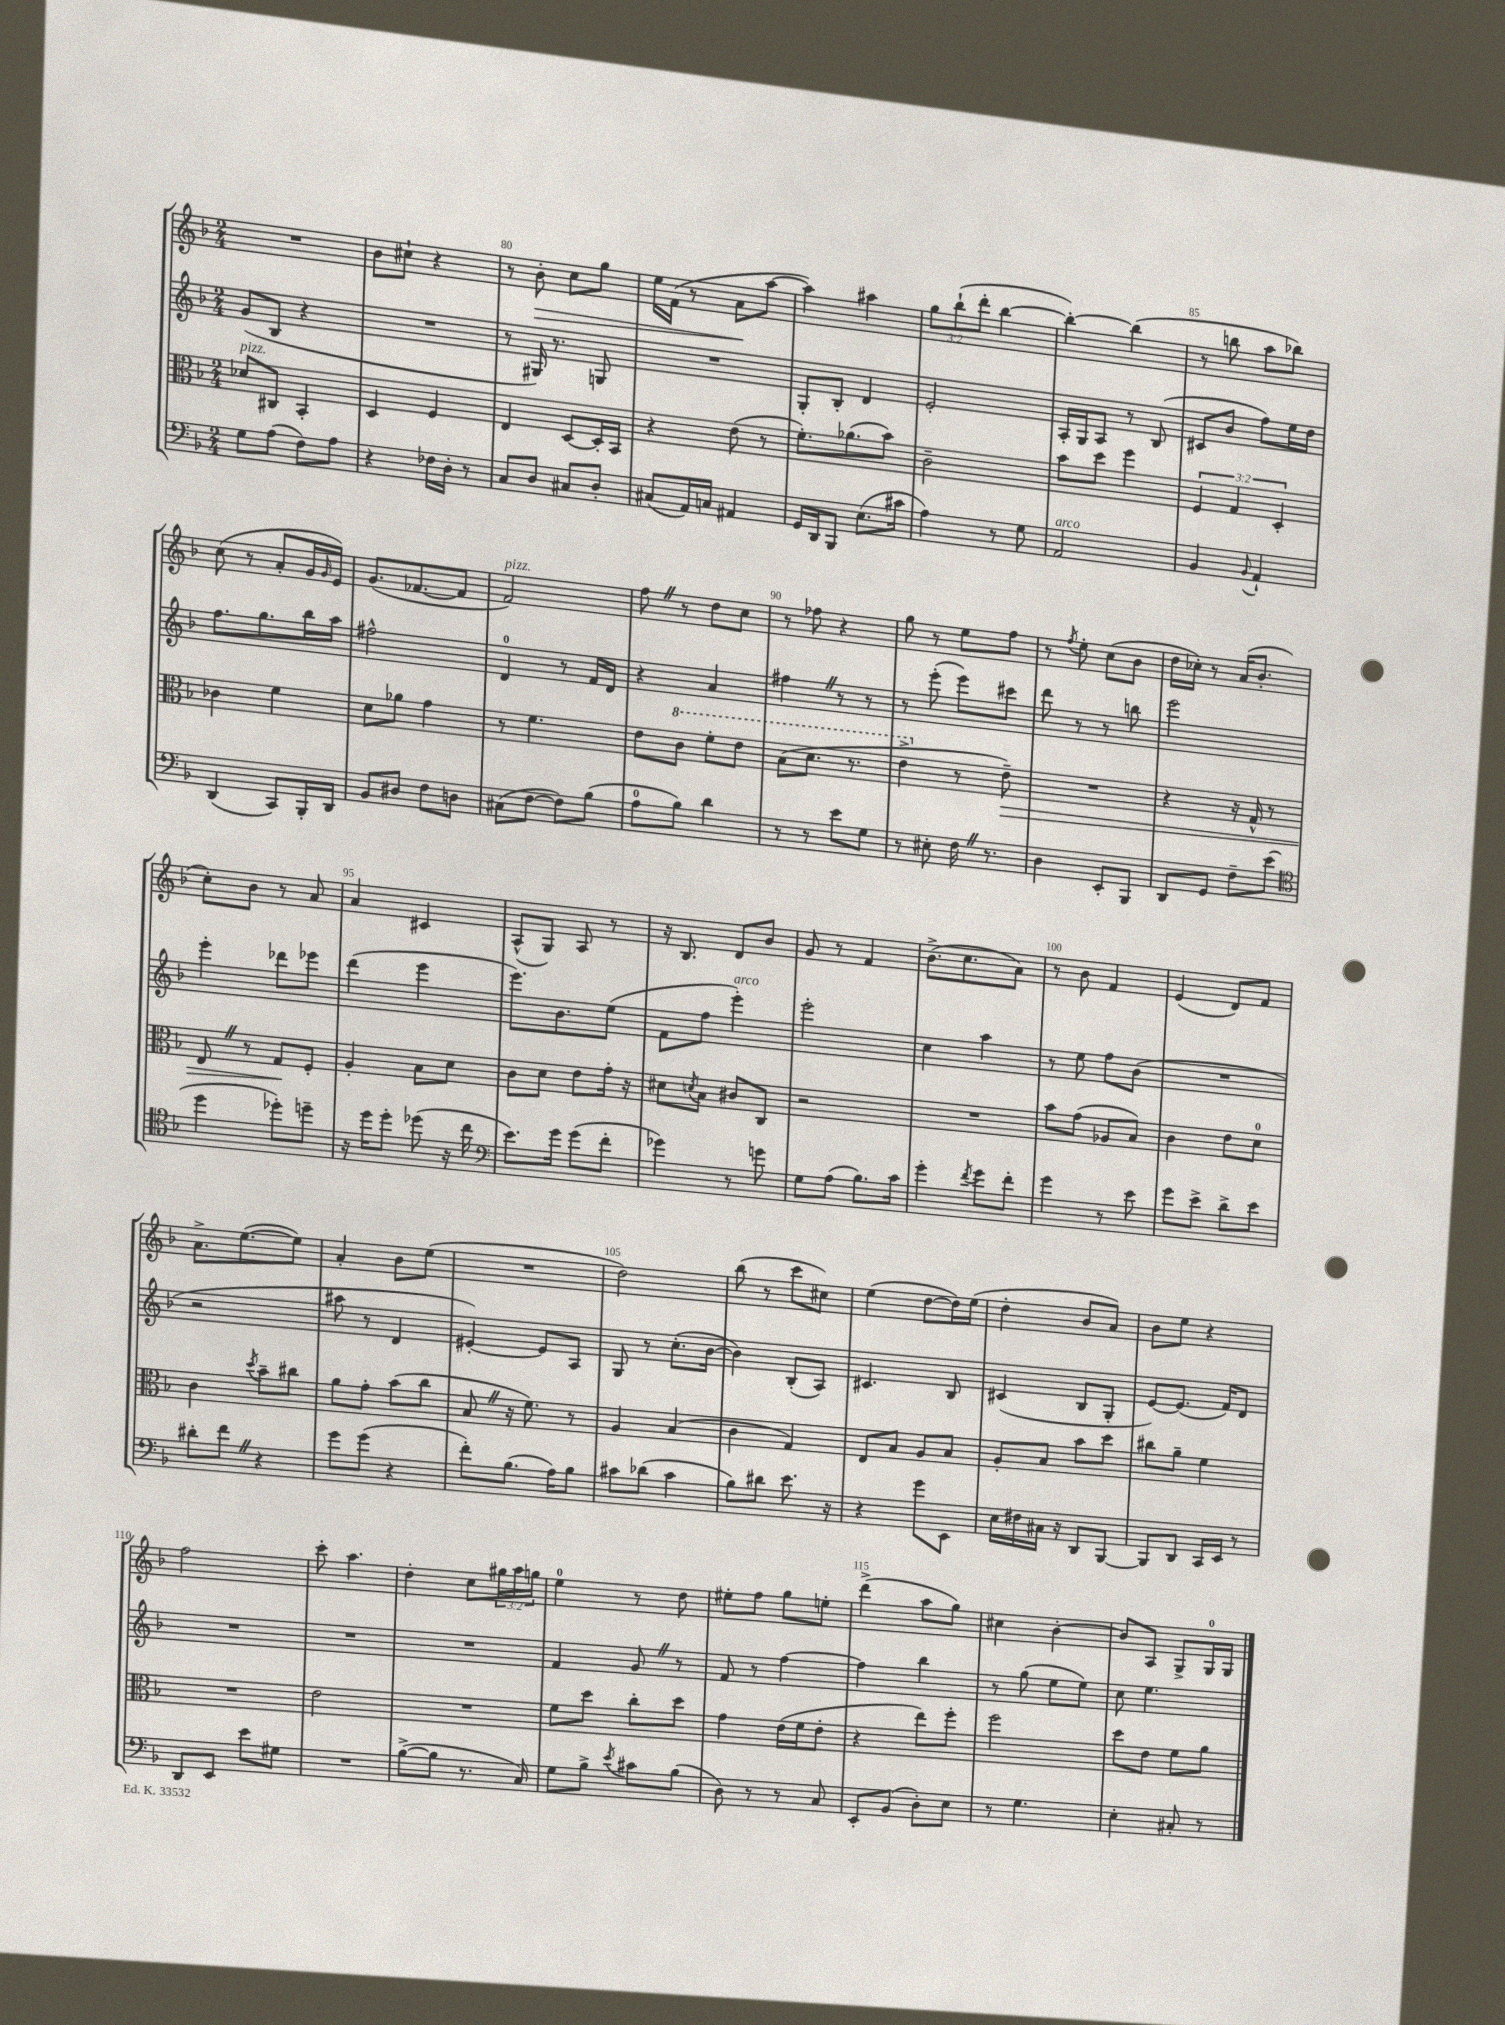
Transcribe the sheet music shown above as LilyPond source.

<<
\new StaffGroup <<
\new Staff = "s0" {
    \clef treble \key f \major \numericTimeSignature \time 2/4 \override Staff.TupletNumber.text = #tuplet-number::calc-fraction-text
    R2 |
    bes'8 cis''8-! r4 |
    r8 bes'8-.\> c''8 g''8 |
    e''16 f'16( r8 a'8\! a''8~ |
    a''4) ais''4 |
    \tuplet 3/2 { g''8 bes''8-!( d'''8-. } bes''4~ |
    bes''4~-.) bes''4( |
    r8 b''8 a''8 bes''8) |
    c''8( r8 a'8-. g'16 \grace { g'16 } e'16) |
    g'8.( fes'8.~ fes'8 |
    f'2^\markup { \italic "pizz." }) |
    f''8 \once \override BreathingSign.text = \markup { \musicglyph "scripts.caesura.straight" } \breathe r8 d''8 c''8 |
    r8 fes''8 r4 |
    g''8 r8 e''8 f''8 |
    r8 \acciaccatura { f''8 } e''8-. c''8( bes'8 |
    d''16 ces''16-.) r8 a'16( bes'8.-. |
    c''8-.) bes'8 r8 a'8 |
    a'4 cis'4 |
    a8-^( g8) a8 r8 |
    r16 bes8. d'8 bes'8 |
    g'8 r8 f'4 |
    bes'8.->( c''8. a'8) |
    r8 bes'8 f'4 |
    e'4( d'8) f'8 |
    a'8.-> e''8.~( e''8) |
    a'4-. bes'8 e''8( |
    R2 |
    d''2) |
    bes''8( r8 c'''8 cis''8) |
    e''4( d''8~ d''16) e''16( |
    d''4-. bes'8 a'8) |
    bes'8 e''8 r4 |
    f''2 |
    c'''8-. a''4. |
    d''4-. c''8 \tuplet 3/2 { gis''16 a''16 g''16 } |
    e''4-0 r8 d''8 |
    eis''8-. f''8 g''8 e''8-. |
    d'''4->( a''8 g''8) |
    cis''4 bes'4~-. |
    bes'8 a8 g8-> g16-0 g16 \bar "|." |
}
\new Staff = "s1" {
    \clef treble \key f \major \numericTimeSignature \time 2/4
    g'8( bes8 r4 |
    R2 |
    r8 gis16) r8. g8 |
    R2 |
    g8-. bes8-. d'4 |
    e'2-. |
    a16-. g16 a8 r8 bes8( |
    cis'8 bes'8 f''8) e''16 d''16 |
    f''8. g''8. bes''16 a''16 |
    fis''2-^ |
    d'4-0 r8 f'16 d'16 |
    r4 a'4 |
    fis''4 \once \override BreathingSign.text = \markup { \musicglyph "scripts.caesura.straight" } \breathe r8 r8 |
    r8 e'''8-.( e'''8) cis'''8 |
    d'''8 r8 r8 b''8 |
    e'''2 |
    e'''4-. des'''8 ees'''8 |
    d'''4( e'''4 |
    e'''8.) bes'8. e''8( |
    f'8 f''8 e'''4-.^\markup { \italic "arco" }) |
    e'''2-. |
    c''4 a''4 |
    r8 e''8 f''8 bes'8( |
    R2 |
    r2 |
    ais''8 r8 d'4 |
    eis'4~-.) eis'8 a8 |
    g8 r8 c''8.-.( bes'16~ |
    bes'4) bes8-.( a8) |
    cis'4. bes8 |
    cis'4( bes8 g8-. |
    e'8~) e'8.( f'16) d'8 |
    R2 |
    R2 |
    R2 |
    f'4 g'8 \once \override BreathingSign.text = \markup { \musicglyph "scripts.caesura.straight" } \breathe r8 |
    f'8 r8 f''4~ |
    f''4 bes''4 |
    r8 g''8( e''8 e''8) |
    c''8 e''4. \bar "|." |
}
\new Staff = "s2" {
    \clef alto \key f \major \numericTimeSignature \time 2/4 \override Staff.TupletNumber.text = #tuplet-number::calc-fraction-text
    des'8^\markup { \italic "pizz." } cis8 bes,4-. |
    d4 f4 |
    e4 d8~ d16-. bes,16 |
    r4 e'8( r8 |
    f'8.-.) aes'8.( bes'8) |
    c'2-- |
    bes'8 d''8 f''4 |
    \tuplet 3/2 { f4 g4 d4-. } |
    ces'4 f'4 |
    d'8 aes'8 g'4 |
    r8 f'4. |
    e'8 \ottava #1 c''8 f''8-. e''8 |
    bes'8( d''8. r8. |
    e''4-> \ottava #0 r8 e'8--\>) |
    R2 |
    r4 r16 g16-^ r8 |
    e8 \once \override BreathingSign.text = \markup { \musicglyph "scripts.caesura.straight" } \breathe r8 g8\! f8-. |
    a4-. bes8 d'8 |
    c'8 d'8 e'8 g'16-. r16 |
    dis'8 \acciaccatura { d'8 } bes8 cis'8 c8 |
    r2 |
    R2 |
    bes'8 g'8( aes8 bes8) |
    c'4 e'8 d'8-0 |
    c'4 \acciaccatura { d''8 } bes'8-- cis''8 |
    a'8 g'8-. bes'8( c''8 |
    bes8 \once \override BreathingSign.text = \markup { \musicglyph "scripts.caesura.straight" } \breathe r16 f'8.) r8 |
    a4 bes4( |
    c'4 g4) |
    e8 bes8 a8 bes8 |
    a8-. bes8 bes'8 d''8 |
    cis''8 a'8-- f'4 |
    R2 |
    e'2 |
    R2 |
    f'8 d''8 c''8-. d''8 |
    g'4 e'16( f'16 e'8-. |
    r4 e''8) f''8-. |
    f''2 |
    d''8 e'8 f'8 a'8 \bar "|." |
}
\new Staff = "s3" {
    \clef bass \key f \major \numericTimeSignature \time 2/4
    g8 a8( f8) a8 |
    r4 fes16 d16-. r8 |
    c8 d8 cis8 d8-. |
    cis8( a,16) c16 ais,4 |
    g,16 d,16 bes,,8 e8.( cis'16 |
    a4) r8 g8 |
    a,2^\markup { \italic "arco" } |
    bes,4 \appoggiatura { bes,8 } a,4-! |
    d,4( c,8) bes,,16-. d,16 |
    bes,8 dis8 f8 d8 |
    cis8( f8~ f8) bes8( |
    a8-0 bes8) d'4 |
    r8 r8 e'8 g8 |
    r8 eis8-. f16 \once \override BreathingSign.text = \markup { \musicglyph "scripts.caesura.straight" } \breathe r8. |
    d4 e,8-. bes,,8 |
    d,8 g,8 f8-- e'8( |
    \clef tenor d''4 des''8-.) d''8-- |
    r16 d''16 d''8-. des''8( r16 c''16 |
    \clef bass e'8.) g'16 g'8( f'8-. |
    ges'4) r8 g'8 |
    g8 a8( bes8.) c'16 |
    g'4-. \acciaccatura { f'8 } g'8 f'8-. |
    g'4 r8 e'8 |
    g'8 e'8-> d'8-> e'8 |
    dis'8-. f'8 \once \override BreathingSign.text = \markup { \musicglyph "scripts.caesura.straight" } \breathe r4 |
    g'8 g'8( r4 |
    f'8-.) bes8.( a16) bes8 |
    cis'8 des'8( cis'4 |
    bes8) dis'8 e'8. r16 |
    r4 g'8 e,8 |
    e16 fis16 cis16 r16 d,8 bes,,8~ |
    bes,,8 d,8 c,16 e,16 r8 |
    d,8 e,8 e'8 gis8 |
    R2 |
    bes8~->( bes8 r8. c16) |
    g8 bes8-> \acciaccatura { e'8 } cis'8 bes8( |
    d8) r8 r8 c8 |
    e,8-. bes,8( d8-.) e8 |
    r8 g4. |
    e4-. cis8-. r8 \bar "|." |
}
>>
>>
\layout { \context { \Score currentBarNumber = #78 \override BarNumber.break-visibility = ##(#f #t #t) barNumberVisibility = #(every-nth-bar-number-visible 5) } }
